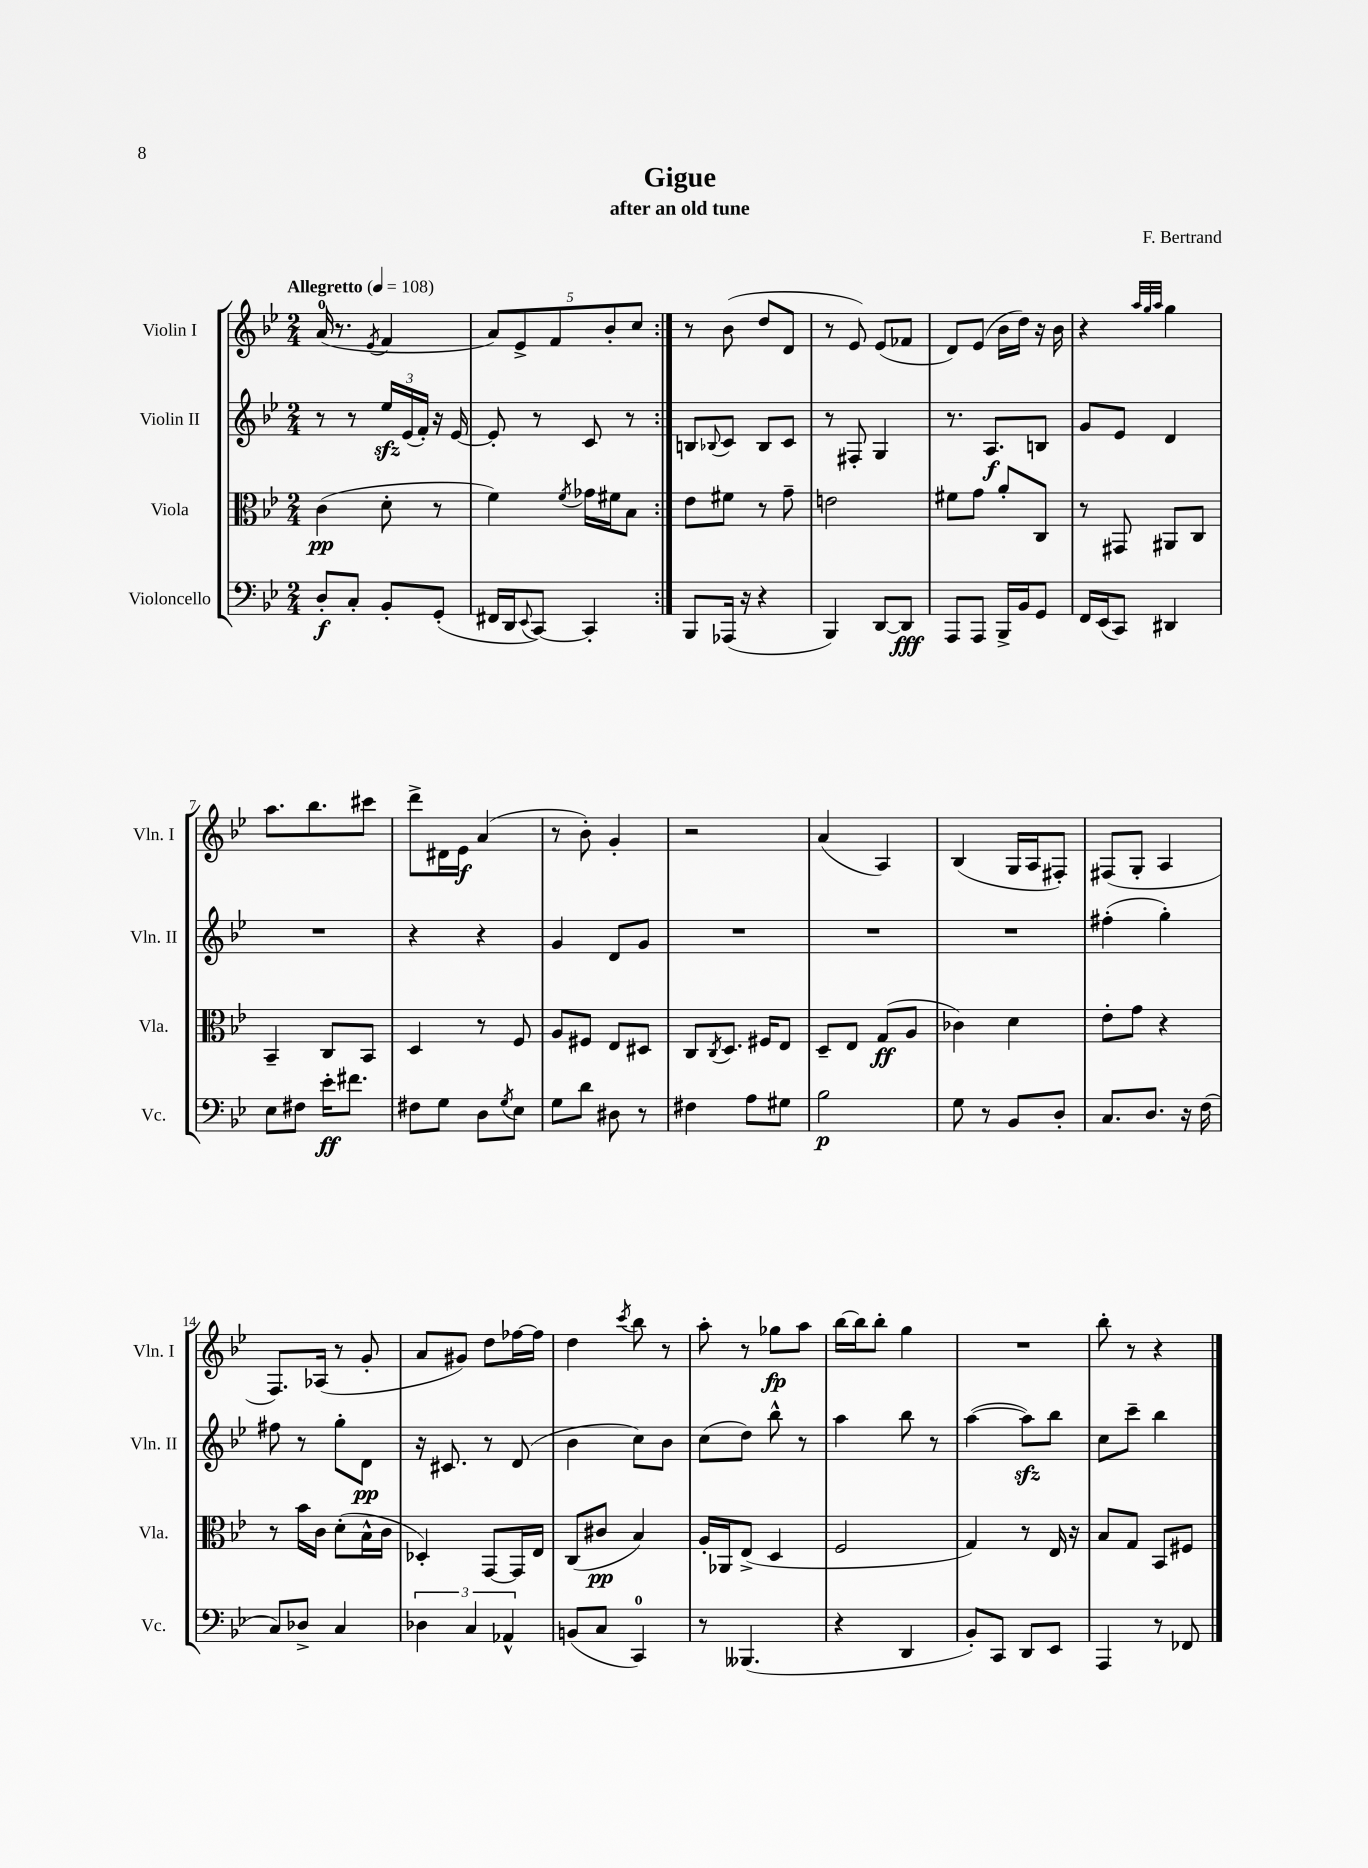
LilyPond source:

\header { title = "Gigue" composer = "F. Bertrand" subtitle = "after an old tune" }
<<
\new StaffGroup <<
\new Staff = "s0" \with { instrumentName = "Violin I" shortInstrumentName = "Vln. I" } {
    \clef treble \key bes \major \numericTimeSignature \time 2/4 \tempo "Allegretto" 4 = 108
    \repeat volta 2 { a'16-0( r8. \acciaccatura { ees'8 } f'4 |
    \tuplet 5/4 { a'8) ees'8-> f'8 bes'8-. c''8 } | }
    r8 bes'8( d''8 d'8 |
    r8 ees'8) ees'8( fes'8 |
    d'8) ees'8( bes'16 d''16) r16 bes'16 |
    r4 \grace { a''32 g''32 a''32 } g''4 |
    a''8. bes''8. cis'''8 |
    d'''8-> dis'16 ees'16\f a'4( |
    r8 bes'8-.) g'4-. |
    r2 |
    a'4( a4) |
    bes4( g16 a16 fis8-.) |
    fis8( g8-. a4 |
    f8.) aes16( r8 g'8-. |
    a'8 gis'8) d''8 fes''16~ fes''16 |
    d''4 \acciaccatura { c'''8 } bes''8 r8 |
    a''8-. r8 ges''8\fp a''8 |
    bes''16~ bes''16 bes''8-. g''4 |
    R2 |
    bes''8-. r8 r4 \bar "|." |
}
\new Staff = "s1" \with { instrumentName = "Violin II" shortInstrumentName = "Vln. II" } {
    \clef treble \key bes \major \numericTimeSignature \time 2/4
    \repeat volta 2 { r8 r8 \tuplet 3/2 { ees''16\sfz ees'16( f'16-.) } r16 ees'16~ |
    ees'8-. r8 c'8 r8 | }
    b8 \appoggiatura { bes8 } c'8 bes8 c'8 |
    r8 fis8-. g4 |
    r8. a8.\f b8 |
    g'8 ees'8 d'4 |
    R2 |
    r4 r4 |
    g'4 d'8 g'8 |
    R2 |
    R2 |
    R2 |
    fis''4-.( g''4-.) |
    fis''8 r8 g''8-. d'8\pp |
    r16 cis'8. r8 d'8( |
    bes'4 c''8) bes'8 |
    c''8( d''8) bes''8-^ r8 |
    a''4 bes''8 r8 |
    a''4~( a''8\sfz) bes''8 |
    c''8 c'''8-- bes''4 \bar "|." |
}
\new Staff = "s2" \with { instrumentName = "Viola" shortInstrumentName = "Vla." } {
    \clef alto \key bes \major \numericTimeSignature \time 2/4
    \repeat volta 2 { c'4\pp( d'8-. r8 |
    f'4) \acciaccatura { f'8 } ges'16 fis'16 bes8 | }
    ees'8 fis'8 r8 g'8-- |
    e'2 |
    fis'8 g'8 a'8-. c8 |
    r8 gis,8 ais,8 c8 |
    bes,4-- c8 bes,8 |
    d4 r8 f8 |
    a8 fis8 ees8 dis8 |
    c8 \acciaccatura { c8 } d8. fis16 ees8 |
    d8-- ees8 g8\ff( a8 |
    ces'4) d'4 |
    ees'8-. g'8 r4 |
    r8 bes'16 c'16 d'8-.( bes16-^ c'16 |
    des4-.) g,8~ g,16 ees16 |
    c8( cis'8\pp bes4) |
    a16-. aes,16 ees8->( d4 |
    f2 |
    g4) r8 ees16 r16 |
    bes8 g8 bes,8 fis8 \bar "|." |
}
\new Staff = "s3" \with { instrumentName = "Violoncello" shortInstrumentName = "Vc." } {
    \clef bass \key bes \major \numericTimeSignature \time 2/4
    \repeat volta 2 { d8-.\f c8-. bes,8-. g,8-.( |
    fis,16 d,16 \appoggiatura { ees,8 } c,8~) c,4-. | }
    bes,,8 aes,,16( r16 r4 |
    bes,,4) d,8~ d,8\fff |
    a,,8 a,,8 bes,,16-> bes,16 g,8 |
    f,16 ees,16( c,8) dis,4 |
    ees8 fis8 ees'16-.\ff fis'8. |
    fis8 g8 d8 \acciaccatura { g8 } ees8 |
    g8 d'8 dis8 r8 |
    fis4 a8 gis8 |
    bes2\p |
    g8 r8 bes,8 d8-. |
    c8. d8. r16 f16( |
    c8) des8-> c4 |
    \tuplet 3/2 { des4 c4 aes,4-^ } |
    b,8( c8 c,4-0) |
    r8 beses,,4.( |
    r4 d,4 |
    bes,8-.) c,8 d,8 ees,8 |
    a,,4 r8 fes,8 \bar "|." |
}
>>
>>
